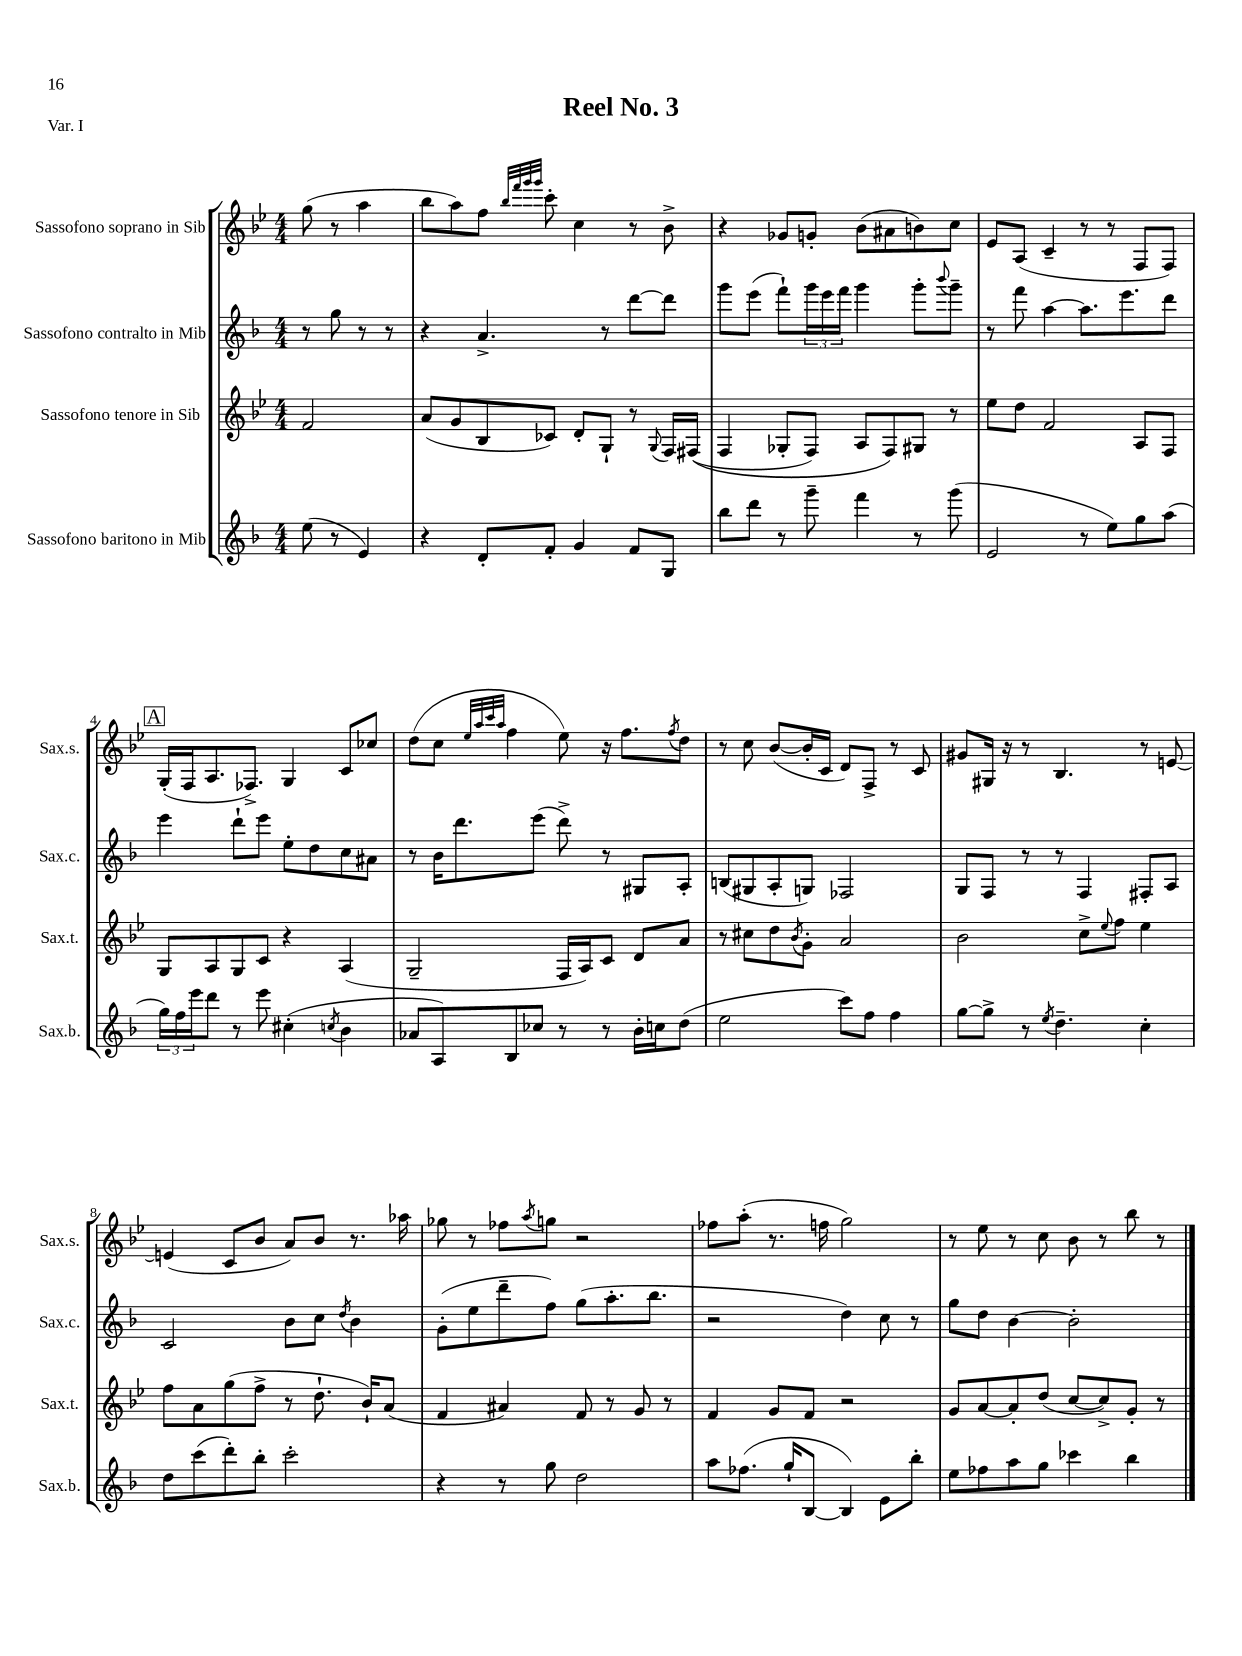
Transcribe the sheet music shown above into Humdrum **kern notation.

**kern	**kern	**kern	**kern
*staff4	*staff3	*staff2	*staff1
*clefG2	*clefG2	*clefG2	*clefG2
*k[b-]	*k[b-e-]	*k[b-]	*k[b-e-]
*M4/4	*M4/4	*M4/4	*M4/4
(8ee	2f	8r	(8gg
8r	.	8gg	8r
4e)	.	8r	4aa
.	.	8r	.
=	=	=	=
4r	(8a	4r	8bb-
.	8g	.	8aa)
8d'	8B-	4.a^	8ff
.	.	.	32qqbb-
.	.	.	32qqfff
.	.	.	32qqggg
.	.	.	32qqggg
8f'	8c-)	.	8ccc'
4g	8d'	.	4cc
.	8G`	8r	.
8f	8r	[8ddd	8r
.	8qqG	.	.
8G	16F	8ddd]	8b-^
.	&((16F#	.	.
=	=	=	=
8bb-	4F	8ggg	4r
8ddd	.	(8eee	.
8r	8G-'	8fff`)	8g-
8ggg~	8F)	24ggg	8g'
.	.	24eee	.
.	.	24fff	.
4fff	8A	4ggg	(8b-
.	8F&)	.	8a#
8r	8G#	8ggg'	8b)
.	.	8qqbbb-	.
(8ggg	8r	8ggg~	8cc
=	=	=	=
2e	8ee-	8r	8e-
.	8dd	8fff	(8A
.	2f	[4aa	4c~
8r	.	8.aa]	8r
8ee)	.	.	8r
.	.	8.eee	.
8gg	8A	.	8F
(8aa	8F	8ddd	8F)
=	=	=	=
24gg)	8G	4eee	(16G'
24ff	.	.	.
.	.	.	16F
24eee	.	.	.
8ddd	8A	.	8.A
8r	8G	8ddd`	.
.	.	.	8.F-^)
8eee	8c	8eee	.
(4cc#'	4r	8ee'	4G
.	.	8dd	.
8qcc	.	.	.
4b-	(4A	8cc	8c
.	.	8a#	8cc-
=	=	=	=
8a-	2G~	8r	(8dd
8A)	.	16b-	8cc
.	.	8.ddd	.
.	.	.	32qqee-
.	.	.	32qqaa
.	.	.	32qqccc
.	.	.	32qqaa
8B-	.	.	4ff
8cc-	.	(8eee	.
8r	16F	8ddd^)	8ee-)
.	16A)	.	.
8r	8c	8r	16r
.	.	.	8.ff
16b-'	8d	8G#	.
16cc	.	.	.
.	.	.	8qff
(8dd	8a	8A'	8dd
=	=	=	=
2ee	8r	(8B	8r
.	8cc#	8G#	8cc
.	8dd	8A'	([8b-
.	8qb-	.	.
.	8g'	8G)	16b-']
.	.	.	16c
8ccc)	2a	2F-	8d)
8ff	.	.	8F^
4ff	.	.	8r
.	.	.	8c
=	=	=	=
[8gg	2b-	8G	8g#
8gg^]	.	8F	16G#
.	.	.	16r
8r	.	8r	8r
8qee	.	.	.
4.dd~	.	8r	4.B-
.	8cc^	4F	.
.	8qqee-	.	.
.	8ff	.	.
4cc'	4ee-	8F#'	8r
.	.	8A	[8e
=	=	=	=
8dd	8ff	2c	(4e]
(8ccc	8a	.	.
8ddd')	(8gg	.	8c
8bb-'	8ff^	.	8b-
2ccc'	8r	8b-	8a)
.	8.dd`	8cc	8b-
.	.	8qdd	.
.	.	4b-	8.r
.	16b-`)	.	.
.	(8a	.	.
.	.	.	16aa-
=	=	=	=
4r	4f	(8g'	8gg-
.	.	8ee	8r
8r	4a#)	8ddd~	8ff-
.	.	.	8qaa
8gg	.	8ff)	8gg
2dd	8f	(8gg	2r
.	8r	8.aa'	.
.	8g	.	.
.	.	8.bb-	.
.	8r	.	.
=	=	=	=
8aa	4f	2r	8ff-
(8.ff-	.	.	(8aa'
.	8g	.	8.r
16gg`	.	.	.
[8B-	8f	.	.
.	.	.	16ff
4B-])	2r	4dd)	2gg)
8e	.	8cc	.
8bb-'	.	8r	.
=	=	=	=
8ee	8g	8gg	8r
8ff-	[8a	8dd	8ee-
8aa	8a']	[4b-	8r
8gg	(8dd	.	8cc
4ccc-	[8cc	2b-']	8b-
.	8cc^])	.	8r
4bb-	8g'	.	8bb-
.	8r	.	8r
==	==	==	==
*-	*-	*-	*-
